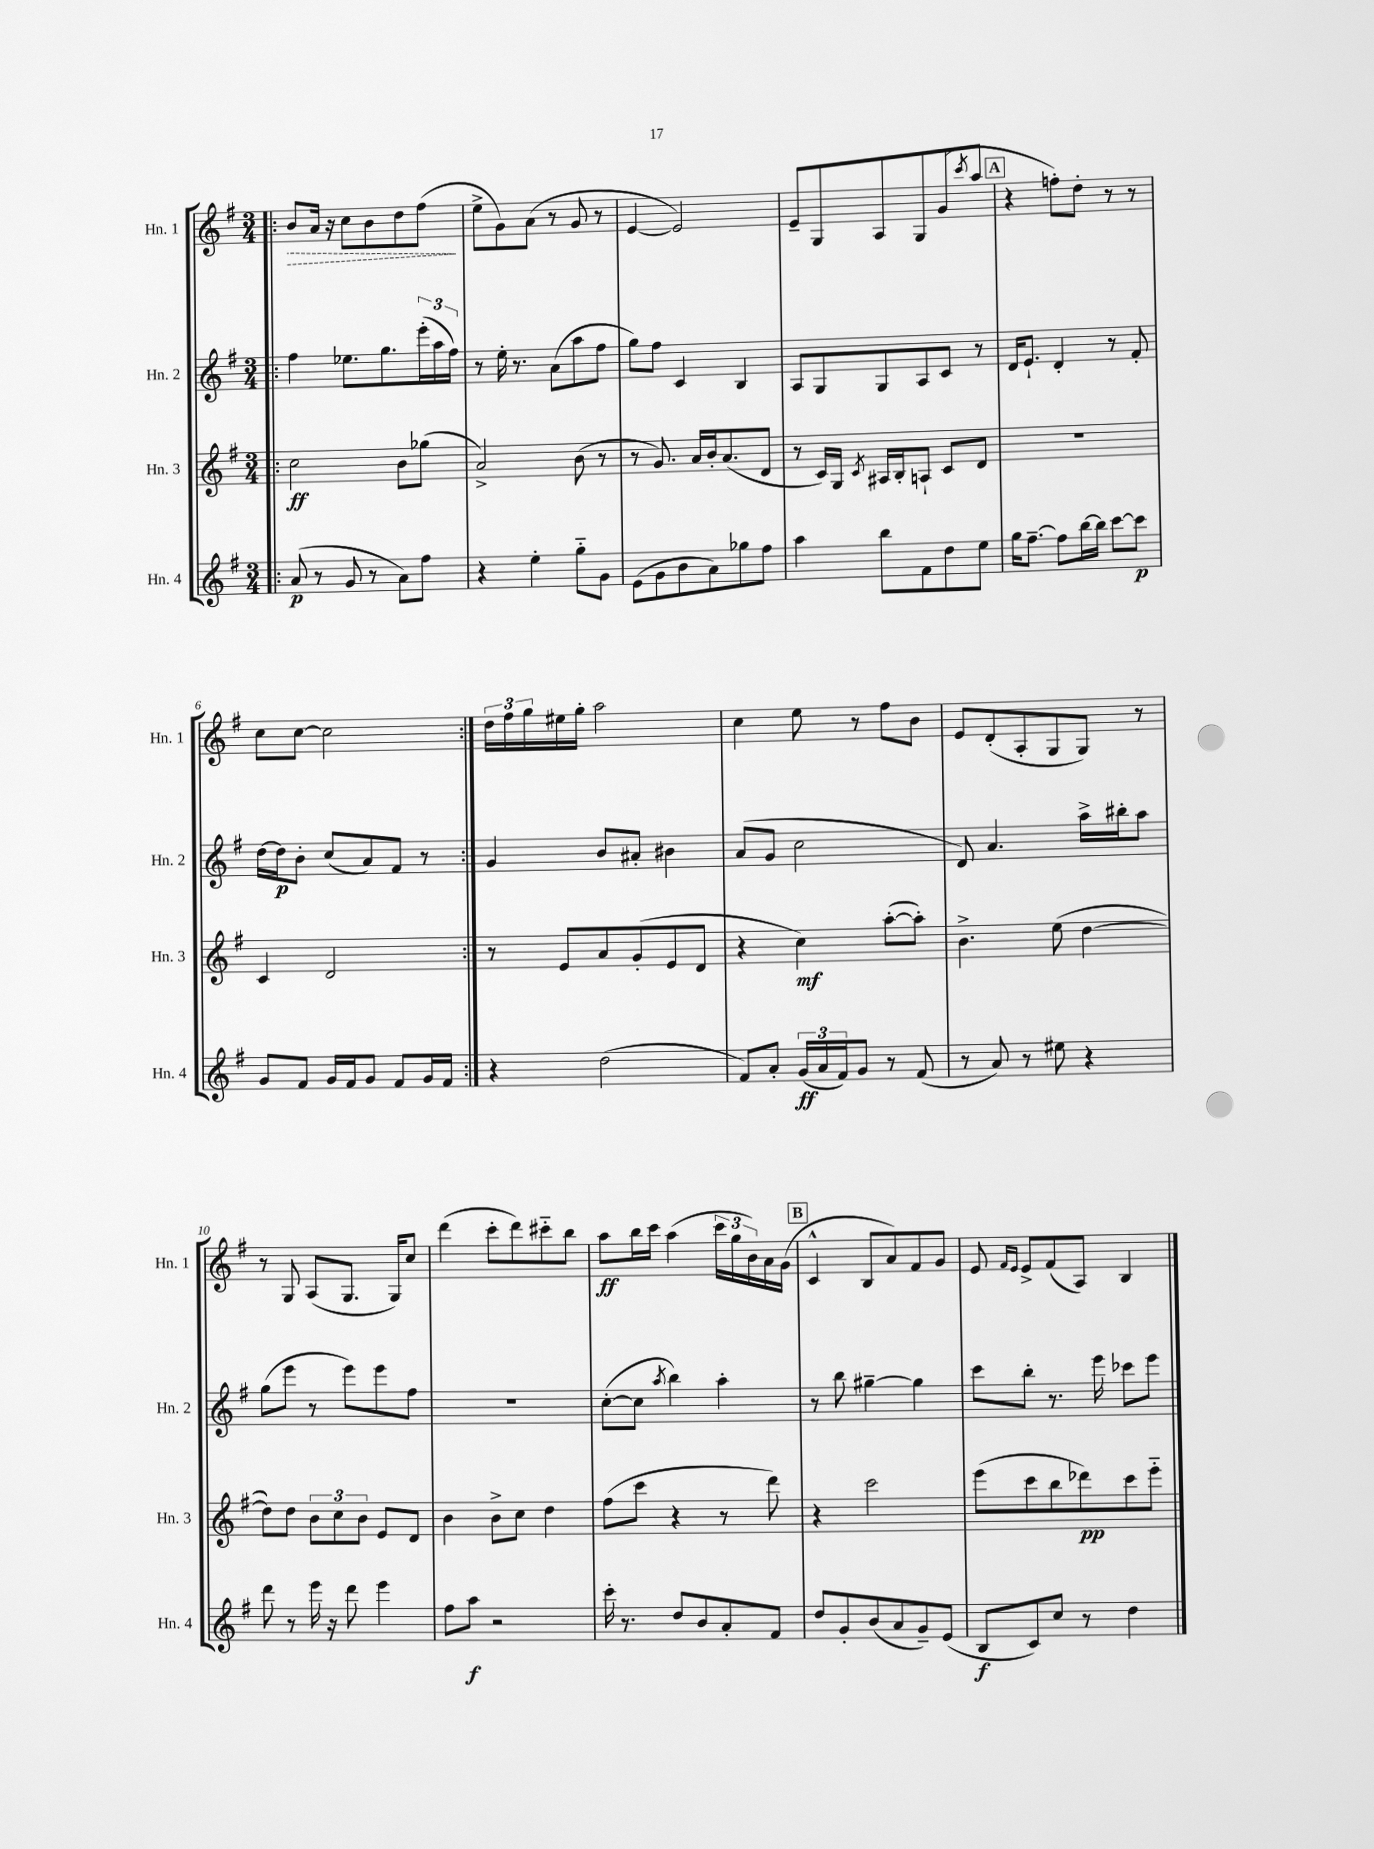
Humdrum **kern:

**kern	**dynam	**kern	**dynam	**kern	**dynam	**kern	**dynam
*part4	*part4	*part3	*part3	*part2	*part2	*part1	*part1
*staff4	*staff4	*staff3	*staff3	*staff2	*staff2	*staff1	*staff1
*I"Hn. 4	*	*I"Hn. 3	*	*I"Hn. 2	*	*I"Hn. 1	*
*I'Hn. 4	*	*I'Hn. 3	*	*I'Hn. 2	*	*I'Hn. 1	*
*clefG2	*	*clefG2	*	*clefG2	*	*clefG2	*
*k[f#]	*	*k[f#]	*	*k[f#]	*	*k[f#]	*
*M3/4	*	*M3/4	*	*M3/4	*	*M3/4	*
=1!|:	=1!|:	=1!|:	=1!|:	=1!|:	=1!|:	=1!|:	=1!|:
!	!	!	!	!	!	!	!LO:HP:b
(8a/	p	2cc\	ff	4ff#\	.	8b/L	>
8r	.	.	.	.	.	16a/Jk	.
.	.	.	.	.	.	16r	.
8g/	.	.	.	8.ee-X\L	.	8cc\L	.
8r	.	.	.	.	.	8b\	.
.	.	.	.	8.gg\	.	.	.
8a\L)	.	8b\L	.	.	.	8dd\	.
8ff#\J	.	(8gg-X\J	.	(24eee'\L	.	(8ff#\J	.
.	.	.	.	24aa\	.	.	.
.	.	.	.	24ff#\JJ)	.	.	.
.	.	.	.	.	.	.	]
=2	=2	=2	=2	=2	=2	=2	=2
4r	.	2a^/)	.	8r	.	8ee^\L	.
.	.	.	.	16ee'\	.	8g\)	.
.	.	.	.	8.r	.	.	.
4ee'\	.	.	.	.	.	(8a\J	.
.	.	.	.	(8a\L	.	8r	.
8gg\L	.	(8b\	.	8aa\	.	8g/	.
8g\J	.	8r	.	8ff#\J	.	8r	.
=3	=3	=3	=3	=3	=3	=3	=3
(8e\L	.	8r	.	8gg\L)	.	[4e/	.
8g\	.	8.g/)	.	8ff#\J	.	.	.
8b\	.	.	.	4c/	.	2e/])	.
.	.	16a/LL	.	.	.	.	.
8a\)	.	16b'/J	.	.	.	.	.
.	.	(8.a/	.	.	.	.	.
8gg-X\	.	.	.	4B/	.	.	.
8ff#\J	.	8d/J	.	.	.	.	.
=4	=4	=4	=4	=4	=4	=4	=4
4aa\	.	8r	.	8A/L	.	8e~/L	.
.	.	16c/LL)	.	8G/	.	8G/	.
.	.	16G/JJ	.	.	.	.	.
.	.	8qc/	.	.	.	.	.
8bb\L	.	16A#X/LL	.	8G/	.	8A/	.
.	.	16B'/J	.	.	.	.	.
8f#\	.	8An`/J	.	8A/	.	8G/	.
8dd\	.	8c/L	.	8c/J	.	(8g/	.
.	.	.	.	.	.	8qccc/	.
8ee\J	.	8d/J	.	8r	.	8aa/J	.
!!LO:REH:place=s1:t=A
=5	=5	=5	=5	=5	=5	=5	=5
16gg\KL	.	2.r	.	16d/KL	.	4r	.
[8.ff#~\J	.	.	.	8.e`/J	.	.	.
8ff#\L]	.	.	.	4d'/	.	8ffn'\L)	.
[16bb\L	.	.	.	.	.	8dd'\J	.
16bb\JJ]	.	.	.	.	.	.	.
[8ccc\L	.	.	.	8r	.	8r	.
8ccc\J]	p	.	.	8f#'/	.	8r	.
!!LO:LB:g=z
=6	=6	=6	=6	=6	=6	=6	=6
8g/L	.	4c/	.	[16dd\LL	.	8cc\L	.
.	.	.	.	16dd\J]	p	.	.
8f#/J	.	.	.	8b'\J	.	[8cc\J	.
16g/LL	.	2d/	.	(8cc/L	.	2cc\]	.
16f#/J	.	.	.	.	.	.	.
8g/J	.	.	.	8a/)	.	.	.
8f#/L	.	.	.	8f#/J	.	.	.
16g/L	.	.	.	8r	.	.	.
16f#/JJ	.	.	.	.	.	.	.
=7:|!	=7:|!	=7:|!	=7:|!	=7:|!	=7:|!	=7:|!	=7:|!
4r	.	8r	.	4g/	.	24dd\LL	.
.	.	.	.	.	.	24ff#\	.
.	.	.	.	.	.	24gg\	.
.	.	8e/L	.	.	.	16ee#X\	.
.	.	.	.	.	.	16gg'\JJ	.
(2dd\	.	8a/	.	8b/L	.	2aa\	.
.	.	(8g'/	.	8a#X'/J	.	.	.
.	.	8e/	.	4b#X\	.	.	.
.	.	8d/J	.	.	.	.	.
=8	=8	=8	=8	=8	=8	=8	=8
8f#/L)	.	4r	.	(8a/L	.	4cc\	.
8a'/J	.	.	.	8g/J	.	.	.
(24g/LL	ff	4cc\)	mf	2cc\	.	8ee\	.
24a/	.	.	.	.	.	.	.
24f#/J)	.	.	.	.	.	.	.
8g/J	.	.	.	.	.	8r	.
8r	.	([8aa'\L	.	.	.	8ff#\L	.
(8f#/	.	8aa'\J])	.	.	.	8b\J	.
=9	=9	=9	=9	=9	=9	=9	=9
8r	.	4.b^\	.	8d/)	.	8e/L	.
8a/)	.	.	.	4.a/	.	(8d'/	.
8r	.	.	.	.	.	8A'/	.
8ee#X\	.	(8ee\	.	.	.	8G/	.
4r	.	[4dd\	.	16aa^\LL	.	8G/J)	.
.	.	.	.	16bb#X'\J	.	.	.
.	.	.	.	8aa\J	.	8r	.
!!LO:LB:g=z
=10	=10	=10	=10	=10	=10	=10	=10
8ddd\	.	8dd\L])	.	(8gg\L	.	8r	.
8r	.	8dd\J	.	8eee\J	.	8G/	.
16eee\	.	12b\L	.	8r	.	(8A/L	.
16r	.	.	.	.	.	.	.
.	.	12cc\	.	.	.	.	.
8ddd\	.	.	.	8eee\L)	.	8.G/J	.
.	.	12b\J	.	.	.	.	.
4eee\	.	8e/L	.	8eee\	.	.	.
.	.	.	.	.	.	16G/KL)	.
.	.	8d/J	.	8ff#\J	.	8cc/J	.
=11	=11	=11	=11	=11	=11	=11	=11
8ff#\L	.	4b\	.	2.r	.	(4ddd\	.
8aa\J	f	.	.	.	.	.	.
2r	.	8b^\L	.	.	.	8ccc'\L	.
.	.	8cc\J	.	.	.	8ddd\)	.
.	.	4dd\	.	.	.	8ccc#X\	.
.	.	.	.	.	.	8bb\J	.
=12	=12	=12	=12	=12	=12	=12	=12
16ccc'\	.	(8ff#\L	.	([8cc'\L	.	8aa\L	ff
8.r	.	.	.	.	.	.	.
.	.	8ccc\J	.	8cc\J]	.	16bb\L	.
.	.	.	.	.	.	16ccc\JJ	.
.	.	.	.	8qaa/	.	.	.
8dd/L	.	4r	.	4bb\)	.	(4aa\	.
8b/	.	.	.	.	.	.	.
8a'/	.	8r	.	4aa'\	.	24ccc\LL	.
.	.	.	.	.	.	24gg\	.
.	.	.	.	.	.	24b\)	.
8f#/J	.	8ddd\)	.	.	.	16a\	.
.	.	.	.	.	.	(16g\JJ	.
!!LO:REH:place=s1:t=B
=13	=13	=13	=13	=13	=13	=13	=13
8dd/L	.	4r	.	8r	.	4c^^/	.
8g'/	.	.	.	8bb\	.	.	.
(8b/	.	2ccc\	.	[4gg#X~\	.	8B/L	.
8a/	.	.	.	.	.	8a/)	.
8g~/)	.	.	.	4gg#\]	.	8f#/	.
(8e/J	.	.	.	.	.	8g/J	.
=14	=14	=14	=14	=14	=14	=14	=14
8B/L	f	(8eee\L	.	8ccc\L	.	8e/	.
.	.	.	.	.	.	16qqf#/LL	.
.	.	.	.	.	.	16qqe/JJ	.
8c/)	.	8ccc\	.	8bb'\J	.	8e^/L	.
8cc/J	.	8bb\	.	8.r	.	(8f#/	.
8r	.	8ddd-X\)	pp	.	.	8A/J)	.
.	.	.	.	16eee\	.	.	.
4dd\	.	8ccc\	.	8ccc-X\L	.	4B/	.
.	.	8eee\J	.	8eee\J	.	.	.
==	==	==	==	==	==	==	==
*-	*-	*-	*-	*-	*-	*-	*-
